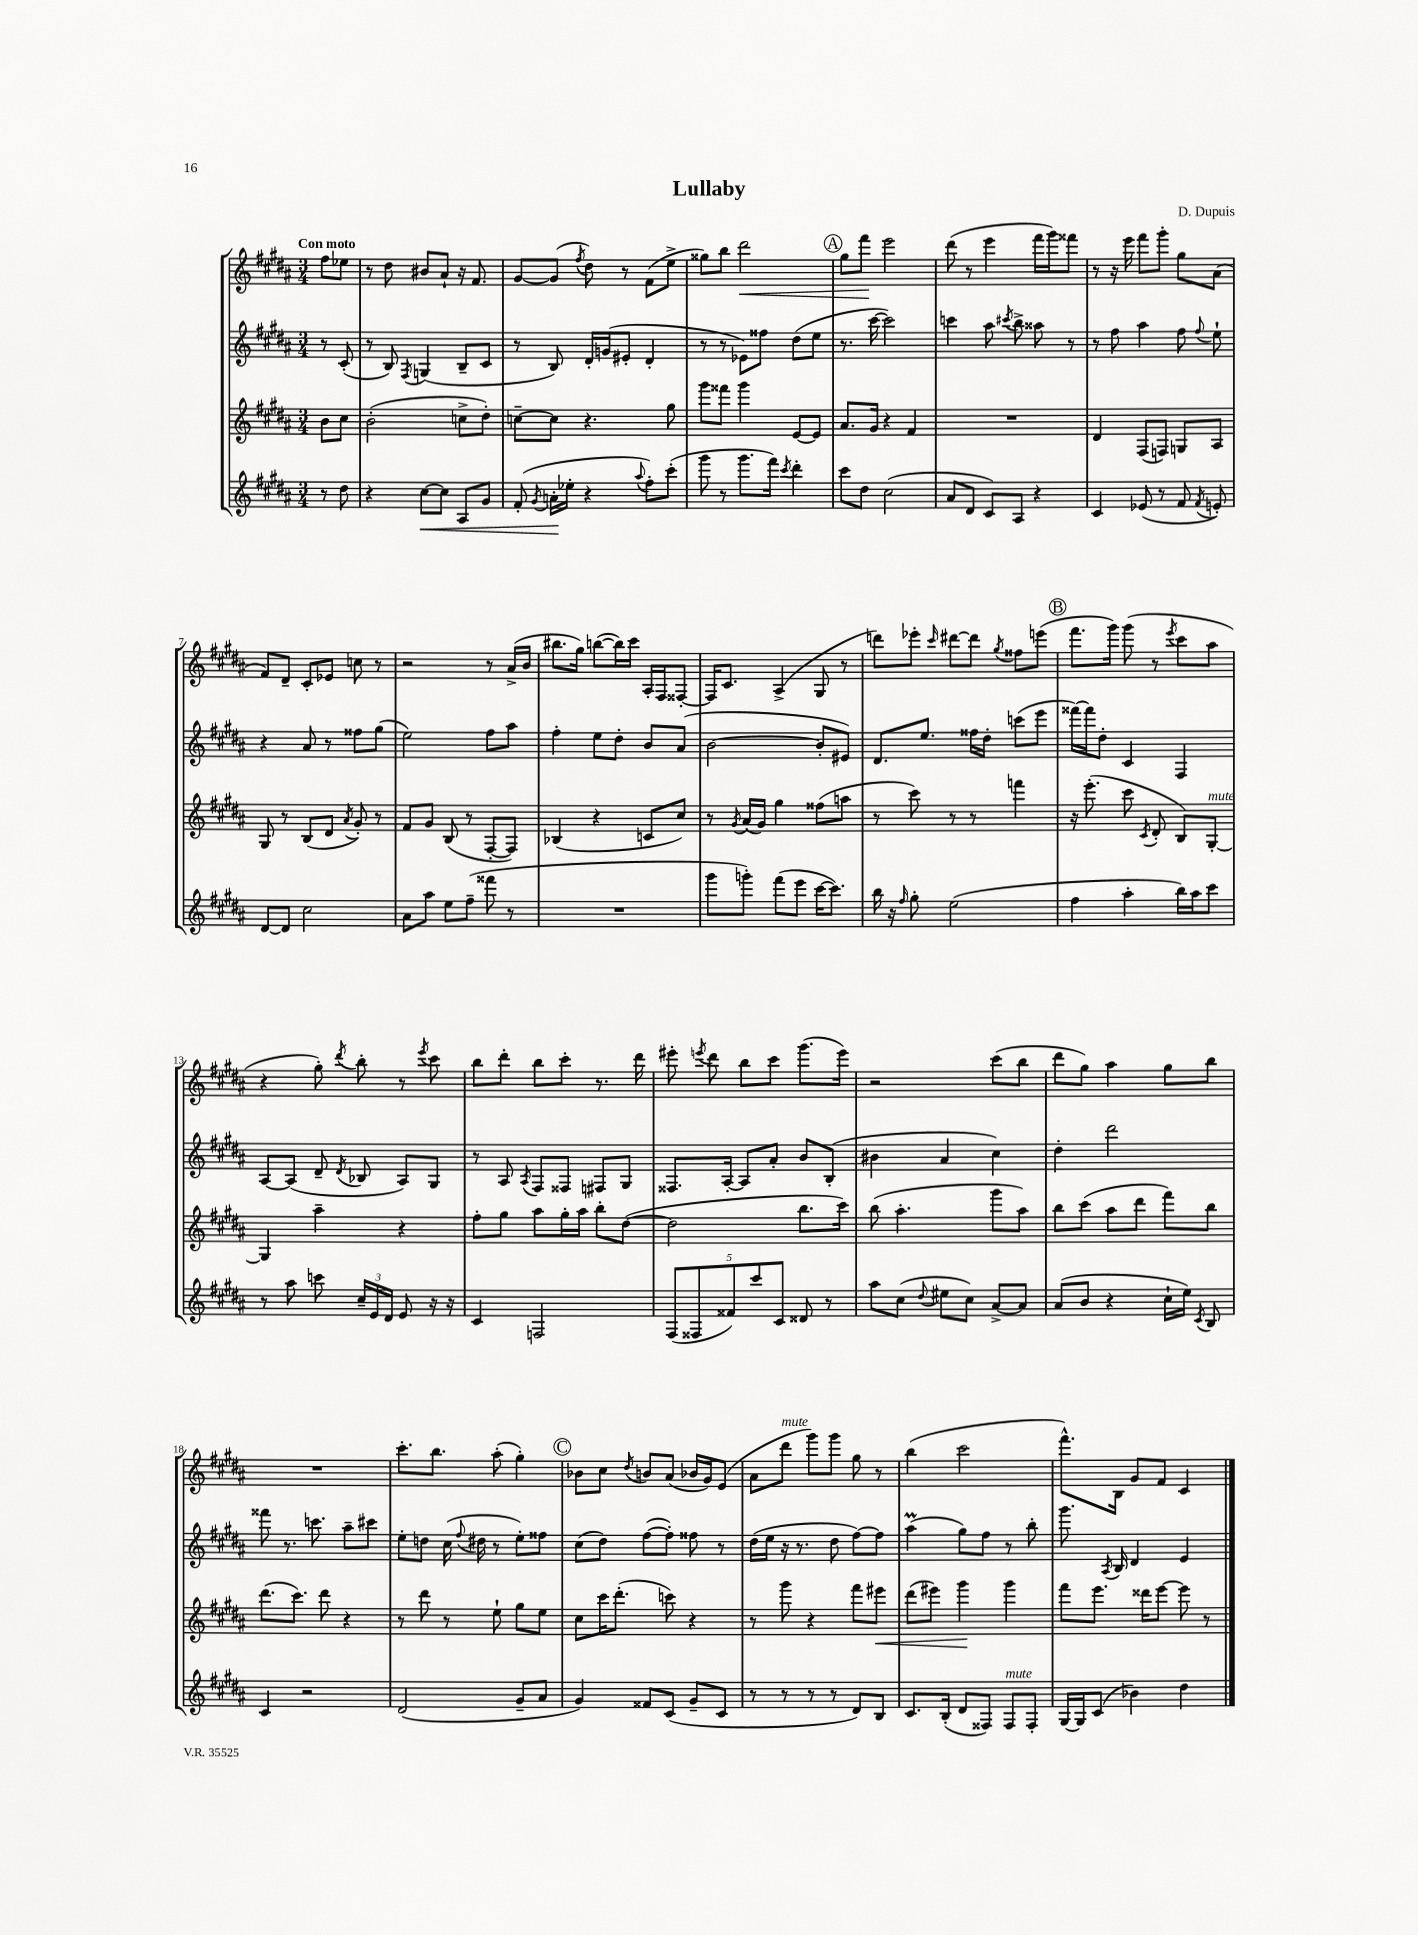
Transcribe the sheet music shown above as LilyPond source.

\header { title = "Lullaby" composer = "D. Dupuis" }
<<
\new StaffGroup <<
\new Staff = "s0" {
    \clef treble \key b \major \numericTimeSignature \time 3/4 \partial 4 \tempo "Con moto"
    \autoBeamOff fis''8[ ees''8] |
    r8 dis''8 bis'8[ ais'8]-! r16 fis'8. |
    gis'8[~ gis'8]( \acciaccatura { fis''8 } dis''8) r8 fis'8[( e''8]-> |
    gisis''8[) b''8] dis'''2\< |
    \mark \markup { \circle "A" } gis''8[ fis'''8]\! e'''2 |
    dis'''8( r8 e'''4 fis'''16[ gis'''16) fisis'''8] |
    r8 r16 e'''16 fis'''8[ gis'''8]-. gis''8[ ais'8]( |
    fis'8[) dis'8]-- cis'8[-. ees'8] c''8 r8 |
    r2 r8 ais'16[->( b'16] |
    bis''8.[ gis''16]) b''8[~( b''16) cis'''16] ais16[-. fis16 fisis8]~-. |
    fisis16[ cis'8.] ais4->( gis8 r8 |
    d'''8[) ees'''8]-. \grace { cis'''16 } dis'''8[~ dis'''8] \acciaccatura { gis''8 } fisis''8[ e'''8]( |
    \mark \markup { \circle "B" } fis'''8.[ gis'''16]) gis'''8( r8 \acciaccatura { e'''8 } cis'''8[ ais''8] |
    r4 gis''8-.) \acciaccatura { dis'''8 } b''8-. r8 \acciaccatura { e'''8 } cis'''8 |
    b''8[ dis'''8]-. b''8[ cis'''8]-. r8. dis'''16 |
    eis'''8-. \acciaccatura { e'''8 } dis'''8 b''8[ cis'''8] gis'''8.[( e'''16]) |
    r2 cis'''8[( b''8] |
    dis'''8[ gis''8]) ais''4 gis''8[ b''8] |
    R2. |
    cis'''8.[-. b''8.] ais''8-.( gis''4-.) |
    \mark \markup { \circle "C" } bes'8[ cis''8] \acciaccatura { dis''8 } b'8[ ais'8]( bes'16[ gis'16) e'8]( |
    ais'8[ dis'''8]^\markup { \italic "mute" } gis'''8[) gis'''8] gis''8 r8 |
    b''4( cis'''2 |
    fis'''8.[-^) b16] gis'8[ fis'8] cis'4 \bar "|." |
}
\new Staff = "s1" {
    \clef treble \key b \major \numericTimeSignature \time 3/4 \partial 4
    \autoBeamOff r8 cis'8-.( |
    r8 b8) \acciaccatura { fis8 } g4( b8[-- cis'8] |
    r8 b8) dis'16[-. g'16( eis'8]-. dis'4-. |
    r8 r8 ees'8[) fisis''8] dis''8[( e''8] |
    \mark \markup { \circle "A" } r8. cis'''16~ cis'''2) |
    c'''4 ais''8 \acciaccatura { cis'''8 } b''8-> aisis''8 r8 |
    r8 fis''8 ais''4 fis''8 \appoggiatura { fis''8 } e''8-! |
    r4 ais'8 r8 fisis''8[ gis''8]( |
    e''2) fis''8[ ais''8] |
    fis''4-. e''8[ dis''8]-. b'8[ ais'8]( |
    b'2~ b'8[-. eis'8]) |
    dis'8.[ e''8.] fisis''16[ dis''16]-. c'''8[( e'''8] |
    \mark \markup { \circle "B" } fisis'''16[~) fisis'''16 dis''8]-. cis'4 fis4 |
    ais8[~ ais8]( dis'8-- \acciaccatura { dis'8 } bes8 ais8[) gis8] |
    r8 ais8 \acciaccatura { ais8 } fis8[ fisis8] fis8[ gis8] |
    fisis8.[ ais16]~-. ais8[ ais'8]-. b'8[ b8]-.( |
    bis'4 ais'4 cis''4) |
    dis''4-. dis'''2 |
    fisis'''8 r8. c'''8. ais''8[-- cis'''8] |
    e''8[-. d''8] cis''16( \appoggiatura { fis''8 } dis''16 r8 e''8[-.) fisis''8] |
    \mark \markup { \circle "C" } cis''8[( dis''8]) fis''8[~( fis''8]-.) fisis''8 r8 |
    dis''16[( e''16] r16 r8. dis''8 fis''8[~) fis''8] |
    ais''4\prall( gis''8[) fis''8] r8 b''8-. |
    gis'''8. \acciaccatura { ais8 } b16 dis'4 e'4 \bar "|." |
}
\new Staff = "s2" {
    \clef treble \key b \major \numericTimeSignature \time 3/4 \partial 4
    \autoBeamOff b'8[ cis''8] |
    b'2-.( c''8[-> dis''8]-.) |
    c''8[~-- c''8] r4. gis''8 |
    gis'''8[ fisis'''8] gis'''4 e'8[~ e'8] |
    \mark \markup { \circle "A" } ais'8.[ gis'16] r4 fis'4 |
    R2. |
    dis'4 fis8[( f8]) g8[ ais8] |
    gis8 r8 b8[( dis'8] \acciaccatura { ais'8 } gis'8-.) r8 |
    fis'8[ gis'8] b8( r8 fis8[~-. fis8]) |
    bes4( r4 c'8[ cis''8]) |
    r8 \acciaccatura { gis'8 } ais'16[( gis'16]) gis''4 fisis''8[( a''8] |
    r8 cis'''8) r8 r8 f'''4 |
    \mark \markup { \circle "B" } r16 e'''8.-.( cis'''8 \acciaccatura { cis'8 } dis'8-. b8[) gis8]~-.^\markup { \italic "mute" } |
    gis4 ais''4-- r4 |
    fis''8[-. gis''8] ais''8[ gis''16-. ais''16] b''8[-. dis''8]~( |
    dis''2 b''8.[ cis'''16]) |
    b''8( ais''4.-. gis'''8[ ais''8]) |
    b''8[ cis'''8]( ais''8[ dis'''8] fis'''8[) b''8] |
    dis'''8.[( cis'''8.]) dis'''8 r4 |
    r8 dis'''8 r8 e''8-! gis''8[ e''8] |
    \mark \markup { \circle "C" } cis''8[ cis'''16 dis'''8.]-.( c'''8) r4 |
    r8 gis'''8 r4 fis'''8[ eis'''8]\< |
    dis'''8[( eis'''8]) gis'''4\! gis'''4 |
    fis'''8[ e'''8.] disis'''16[ e'''8]~ e'''8 r8 \bar "|." |
}
\new Staff = "s3" {
    \clef treble \key b \major \numericTimeSignature \time 3/4 \partial 4
    \autoBeamOff r8 dis''8 |
    r4 cis''8[~\< cis''8] ais8[ gis'8] |
    fis'8-.( \acciaccatura { gis'8 } a'16[-.\! ees''16]-. r4 \appoggiatura { ais''8 } fis''8[-.) cis'''8]-.( |
    gis'''8 r8 gis'''8.[ fis'''16]) \acciaccatura { cis'''8 } dis'''4-. |
    \mark \markup { \circle "A" } cis'''8[ dis''8] cis''2( |
    ais'8[ dis'8] cis'8[) ais8] r4 |
    cis'4 ees'8( r8 fis'8 \acciaccatura { fis'8 } e'8-.) |
    dis'8[~ dis'8] cis''2 |
    ais'8[ ais''8] e''8[ fis''8]--( fisis'''8 r8 |
    R2. |
    gis'''8[ g'''8]-.) fis'''8[( e'''8] cis'''16[~ cis'''8.]) |
    b''16 r16 \grace { fis''16 } gis''8-. e''2( |
    \mark \markup { \circle "B" } fis''4 ais''4-. b''16[) ais''16 cis'''8] |
    r8 ais''8 c'''8 \tuplet 3/2 { cis''16[-- e'16 dis'16] } e'8 r16 r16 |
    cis'4 f2 |
    \tuplet 5/4 { fis8[( fisis8 fisis'8) cis'''8 cis'8] } disis'8 r8 |
    ais''8[ cis''8]( \appoggiatura { dis''8 } eis''8[ cis''8]) ais'8[~-> ais'8] |
    ais'8[( b'8] r4 cis''16[-! e''16]) \acciaccatura { cis'8 } b8 |
    cis'4 r2 |
    dis'2( gis'8[-- ais'8] |
    \mark \markup { \circle "C" } gis'4) fisis'8[ cis'8]( gis'8[-- cis'8] |
    r8 r8 r8 r8 dis'8[) b8] |
    cis'8.[ b16]-.( dis'8[ fisis8]) fisis8[^\markup { \italic "mute" } fisis8]-. |
    gis16[~ gis16 cis'8]( bes'4) dis''4 \bar "|." |
}
>>
>>
